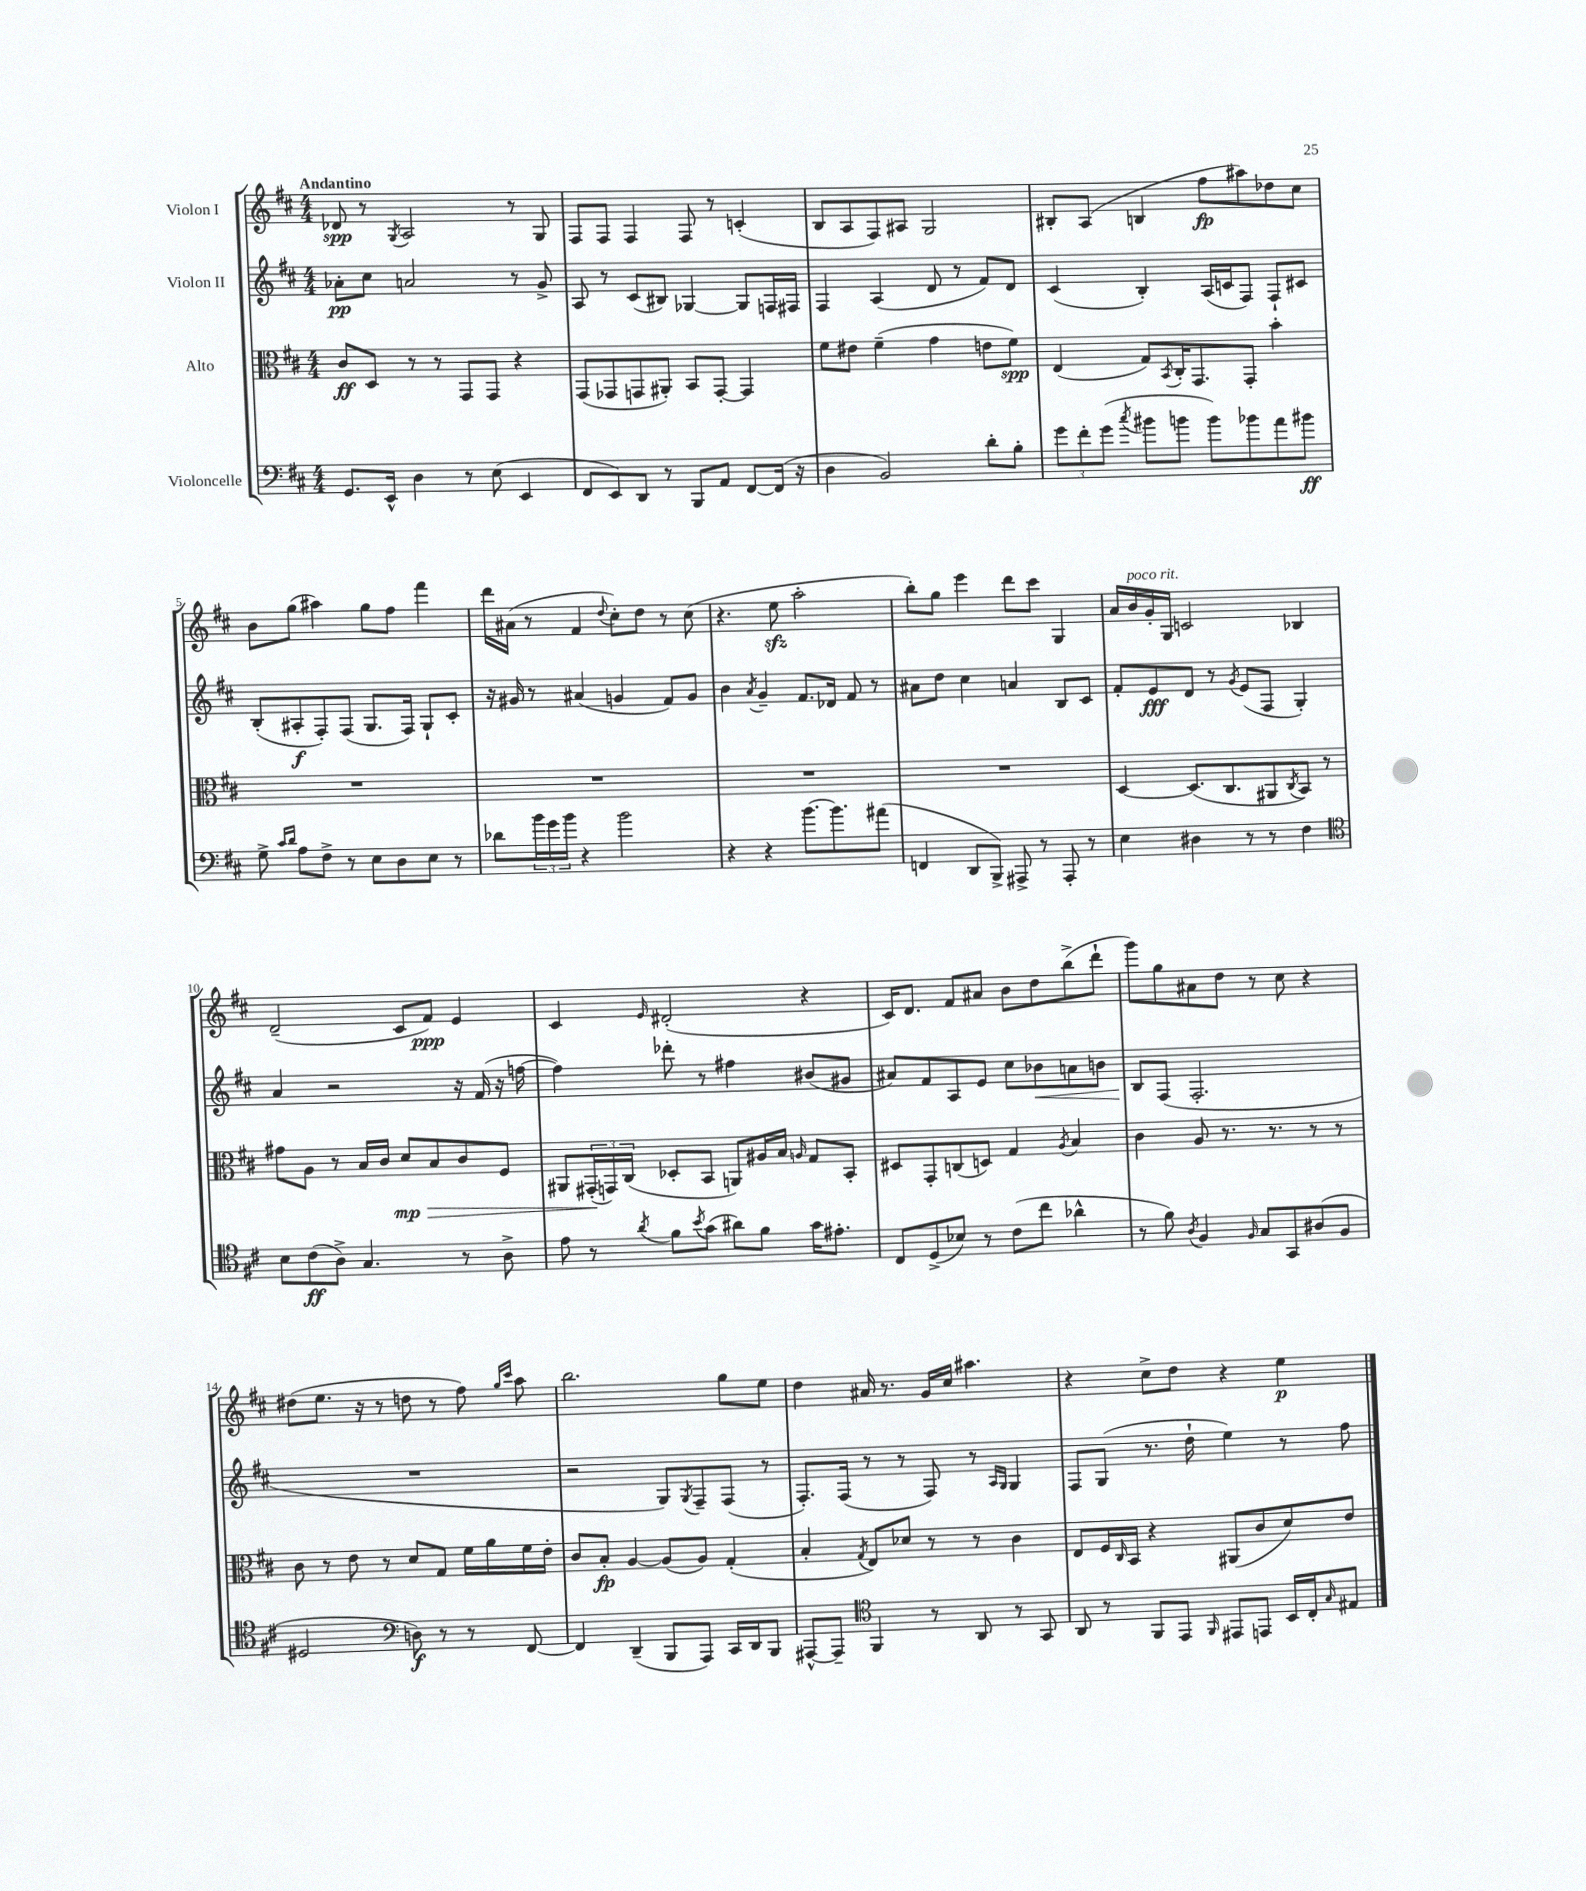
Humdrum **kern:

**kern	**kern	**kern	**kern
*staff4	*staff3	*staff2	*staff1
*clefF4	*clefC3	*clefG2	*clefG2
*k[f#c#]	*k[f#c#]	*k[f#c#]	*k[f#c#]
*M4/4	*M4/4	*M4/4	*M4/4
8.GG	8c#	8a-'	8d-
.	8D	8cc#	8r
16EE^^	.	.	.
.	.	.	8qG
4D	8r	2a	2A
.	8r	.	.
8r	8GG	.	.
(8E	8GG	.	.
4EE	4r	8r	8r
.	.	8g^	8G
=	=	=	=
8FF#	(8GG	8A	8F#
8EE)	8GG-	8r	8F#
8DD	8GG	(8c#	4F#
8r	8AA#')	8B#)	.
8BBB	8BB	[4G-	8F#
8AA	[8GG'	.	8r
[8FF#	4GG]	8G-]	(4c'
(16FF#]	.	16F	.
16r	.	16F#	.
=	=	=	=
4D	8f#	4F#	8B
.	8e#	.	8A
2BB)	(4f#~	(4A	8F#)
.	.	.	8A#
.	4g	8d	2G
.	.	8r	.
8d'	8e	8f#)	.
8B'	8f#)	8d	.
=	=	=	=
12g	(4E	(4c#	8B#'
12f#'	.	.	.
.	.	.	(8A
(12g	.	.	.
8qcc#	.	.	.
8b#	8G)	4B')	4B
.	8qBB	.	.
8b	16C#'	.	.
.	8.GG	.	.
8b)	.	(16A	8ff#
.	.	16c	.
8b-	8GG'	8F#)	8aa#)
8a	4b'	8F#`	8dd-
8b#	.	8c#	8cc#
=	=	=	=
8G^	1r	(8B'	8b
16qqc#	.	.	.
16qqd	.	.	.
8A	.	8A#'	(8gg
8F#^	.	8F#')	4aa#)
8r	.	(8F#	.
8E	.	8.G	8gg
8D	.	.	8ff#
.	.	16F#)	.
8E	.	8G`	4fff#
8r	.	8c#'	.
=	=	=	=
8d-	1r	16r	16ddd
.	.	16g#	(16a#
24b	.	8r	8r
24g	.	.	.
24b	.	.	.
4r	.	(4a#	4f#
.	.	.	8qqdd
2b	.	4g	8cc#')
.	.	.	8dd
.	.	8f#)	8r
.	.	8g	(8cc#
=	=	=	=
4r	1r	4b	4.r
.	.	8qa	.
4r	.	4g~	.
.	.	.	8ee
[8.b	.	8.f#	2aa'
8.b]	.	16d-	.
.	.	8f#	.
(8a#	.	8r	.
=	=	=	=
4FF	1r	8a#	8bb')
.	.	8dd	8gg
8DD	.	4cc#	4eee
8BBB^)	.	.	.
8AAA#^	.	4a	8ddd
8r	.	.	8ccc#
8AAA#'	.	8B	4G
8r	.	8c#	.
=	=	=	=
4E	[4D	8f#'	16a
.	.	.	16b
.	.	8e	16g'
.	.	.	16G
4D#	(8.D]	8d	2c
.	.	8r	.
.	8.C#	.	.
.	.	8qg	.
8r	.	(8e	.
8r	8AA#	8F#	.
.	8qC#	.	.
4F#	8BB)	4G')	4B-
.	8r	.	.
=	=	=	=
*clefC4	*	*	*
8B	8g#	4a	(2d~
(8c#	8A	.	.
8A^)	8r	2r	.
4.G	16B	.	.
.	16c#	.	.
.	8d	.	8c#
.	8B	.	8f#)
8r	8c#	16r	4e
.	.	(16f#	.
8A^	8F#	16r	.
.	.	[16ff	.
=	=	=	=
8e	8AA#	4ff])	4c#
8r	(24GG#'	.	.
.	24GG)	.	.
.	(24C#	.	.
8qa	.	.	16qqe
8f#	8D-'	8ddd-'	(2d#'
8qb	.	.	.
(8g	8BB	8r	.
8a#)	8AA)	4ff#	.
8f#	16A#	.	.
.	16B	.	.
.	16qqA	.	.
16g	8G	(8b#	4r
8.e#'	.	.	.
.	8BB'	8g#	.
=	=	=	=
8C#	8D#	8a#)	16c#)
.	.	.	8.d
(8D^	8GG'	8f#	.
8B-)	(8C	8A	8f#
8r	8D)	8e	8a#
(8c#	4G	8cc#	8b
8cc#	.	8b-	8dd
.	8qA	.	.
4a-^^	4B	8a	(8bb^
.	.	8b	8ddd`
=	=	=	=
8r	4c#	8B	8ggg)
8f#)	.	(8F#	8gg
8qA	.	.	.
4F#	8A	2.F#'	8a#
.	8.r	.	8dd
16qqF#	.	.	.
8G	.	.	8r
.	8.r	.	.
8GG	.	.	8cc#
(8A#	8r	.	4r
8F#	8r	.	.
=	=	=	=
2D#	8c#	1r	(8dd#
.	8r	.	8.ee
.	8e	.	.
.	.	.	16r
.	8r	.	8r
*clefF4	*	*	*
8D)	8d	.	8dd
8r	8G	.	8r
8r	16f#	.	8ff#)
.	16a	.	.
.	.	.	16qqgg
.	.	.	16qqccc#
[8FF#	16f#	.	8aa
.	16e'	.	.
=	=	=	=
4FF#]	8c#	2r	2.bb
.	8B'	.	.
(4DD~	[4A	.	.
8BBB	(8A]	8G)	.
.	.	8qG	.
8AAA)	8A)	8F#~	.
16CC#	(4G'	(8F#	8gg
16DD	.	.	.
8BBB	.	8r	8ee
=	=	=	=
[8AAA#^^	4B'	8.F#')	4dd
8AAA#~]	.	.	.
.	.	(16F#	.
*clefC4	*	*	*
.	8qG	.	.
4FF#	8E)	8r	16a#
.	.	.	8.r
.	8d-	8r	.
8r	8r	8F#)	16g
.	.	.	16cc#
8AA	8r	8r	4.aa#
.	.	16qqA	.
.	.	16qqG	.
8r	4c#	4G	.
8GG	.	.	.
=	=	=	=
8AA	8E	8F#	4r
8r	16F#	(8G	.
.	16qqC#	.	.
.	16BB	.	.
8FF#	4r	8.r	8cc#^
8EE	.	.	8dd
.	.	16dd`	.
16qqFF#	.	.	.
8EE#	(8AA#	4ee)	4r
8EE	8c#	.	.
16BB	8d)	8r	4ee
16C#'	.	.	.
16qqG	.	.	.
8E#	8e	8ff#	.
==	==	==	==
*-	*-	*-	*-
